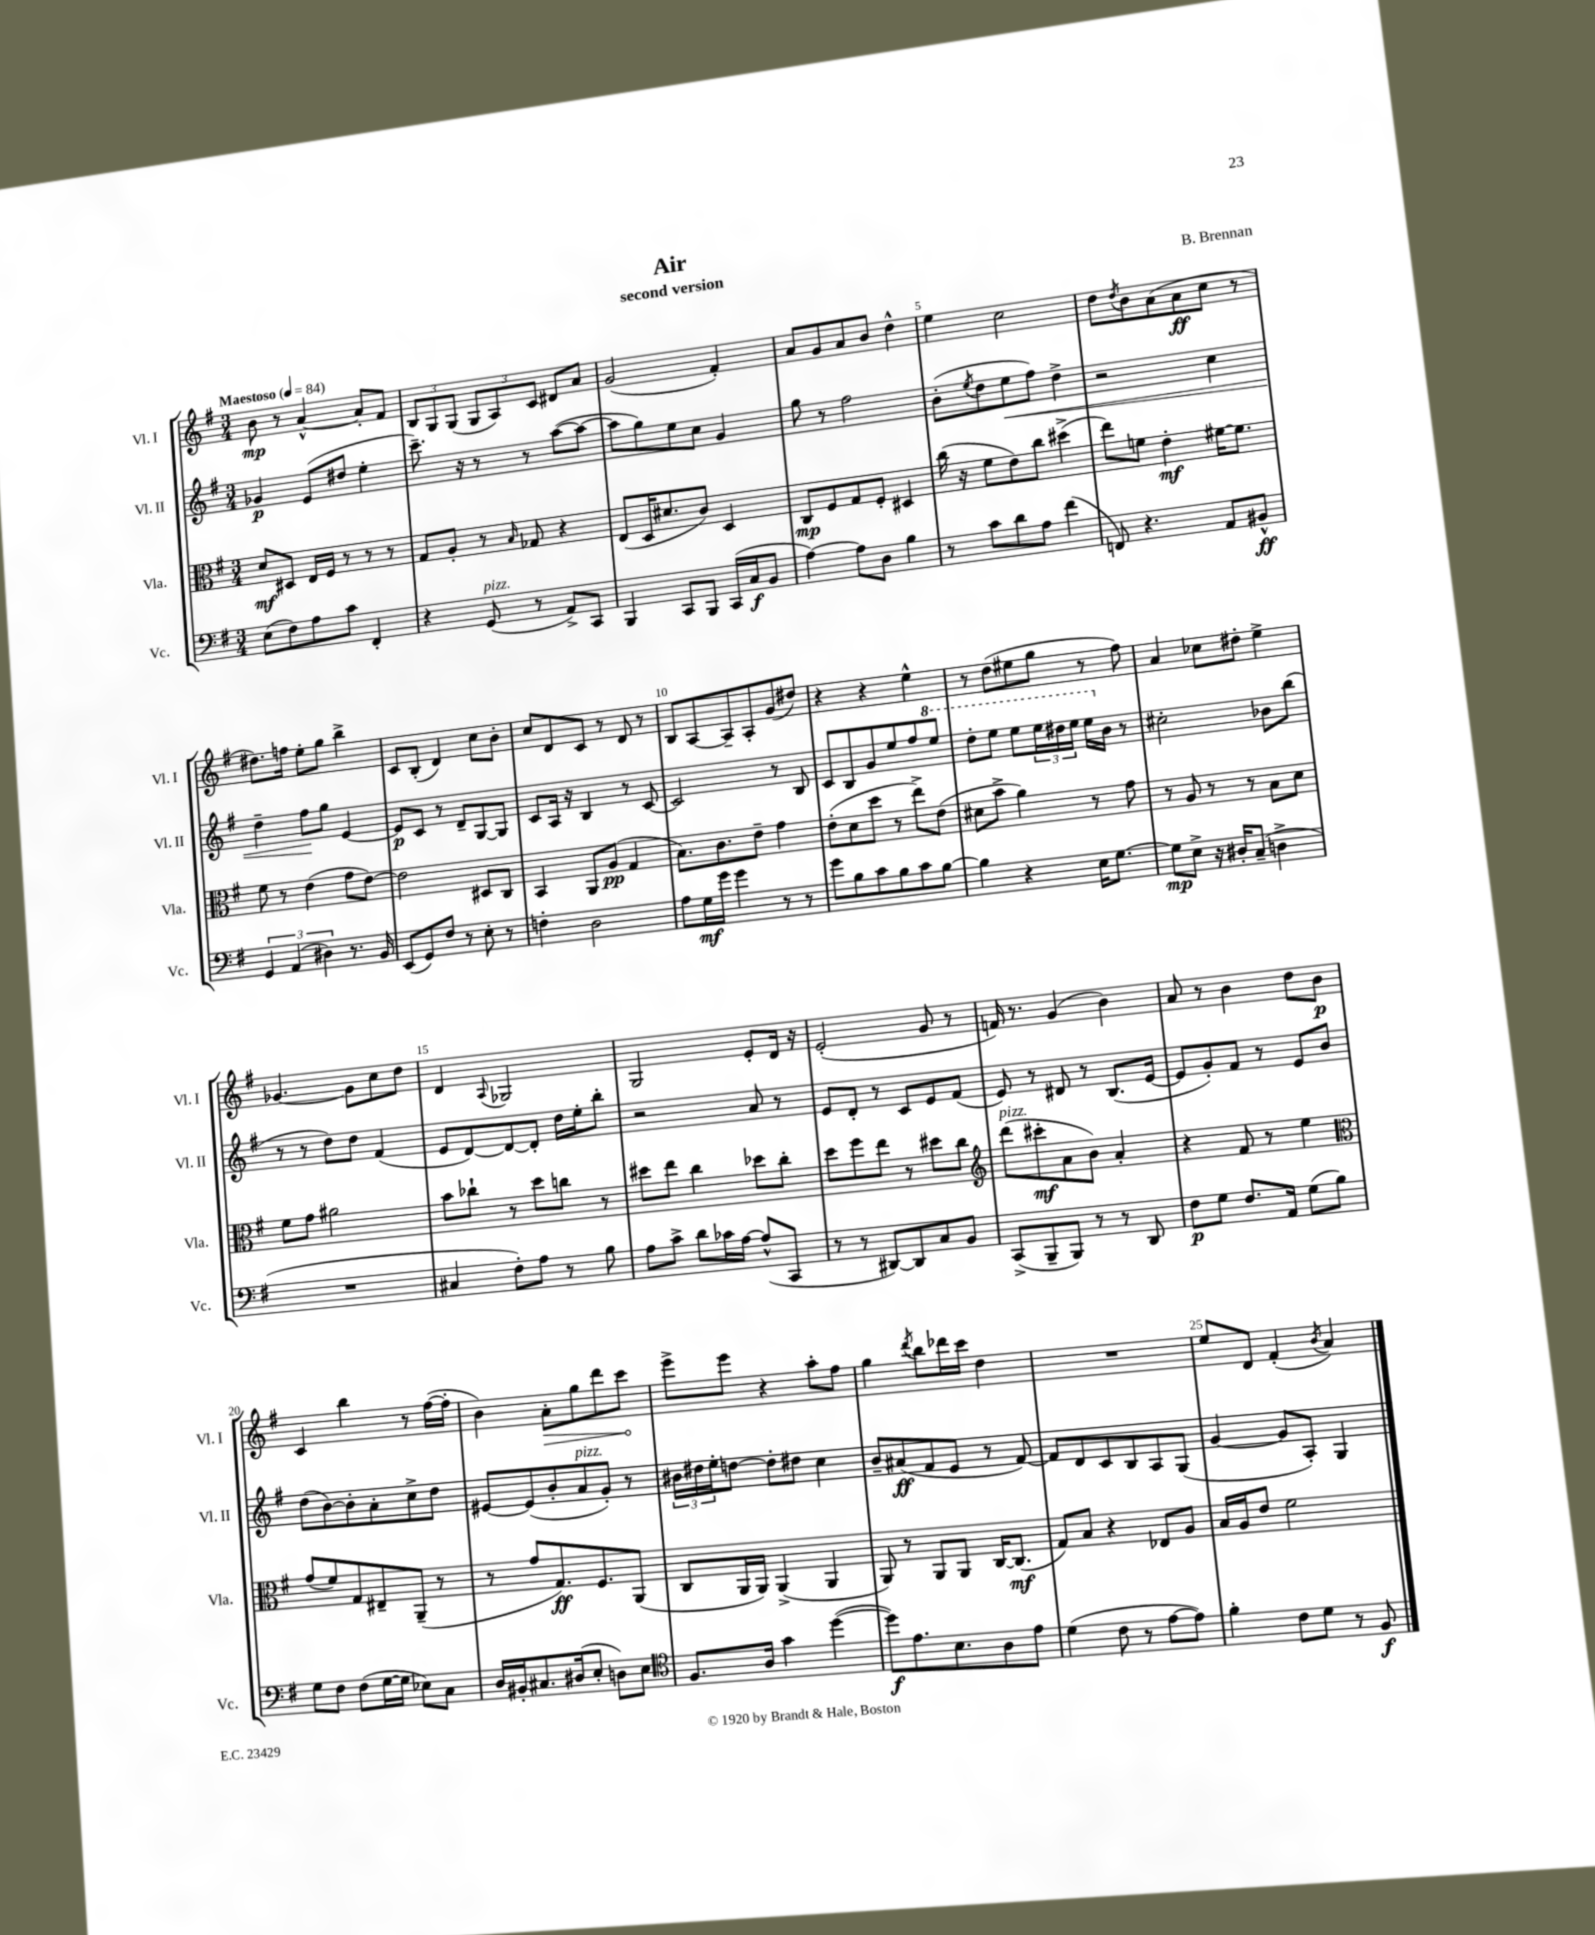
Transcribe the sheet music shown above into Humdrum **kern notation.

**kern	**dynam	**kern	**dynam	**kern	**dynam	**kern	**dynam
*part4	*part4	*part3	*part3	*part2	*part2	*part1	*part1
*staff4	*staff4	*staff3	*staff3	*staff2	*staff2	*staff1	*staff1
*I"Vc.	*	*I"Vla.	*	*I"Vl. II	*	*I"Vl. I	*
*I'Vc.	*	*I'Vla.	*	*I'Vl. II	*	*I'Vl. I	*
*clefF4	*	*clefC3	*	*clefG2	*	*clefG2	*
*k[f#]	*	*k[f#]	*	*k[f#]	*	*k[f#]	*
*M3/4	*	*M3/4	*	*M3/4	*	*M3/4	*
*MM84	*	*MM84	*	*MM84	*	*MM84	*
=1	=1	=1	=1	=1	=1	=1	=1
!	!	!	!	!	!	!LO:TX:a:B:t=Maestoso	!
(8E\L	.	8d/L	mf	4g-X/	p	8b\	mp
8F#\)	.	8D#X/J	.	.	.	8r	.
8A\	.	16E/LL	.	(8e/L	.	[4a^^/	.
.	.	16F#/JJ	.	.	.	.	.
8c\J	.	8r	.	8dd#X/J	.	.	.
4FF#'/	.	8r	.	4ee'\	.	8a'/L]	.
.	.	8r	.	.	.	8f#/J	.
=2	=2	=2	=2	=2	=2	=2	=2
4r	.	8G/L	.	8.ccc~\)	.	12B/L	.
.	.	.	.	.	.	12G/	.
.	.	8A'/J	.	.	.	.	.
.	.	.	.	.	.	(12G/J	.
.	.	.	.	16r	.	.	.
!LO:TX:a:i:t=pizz.	!	!	!	!	!	!	!
(8GG/	.	8r	.	8r	.	12G/L	.
.	.	.	.	.	.	12A/)	.
.	.	16qqB/	.	.	.	.	.
8r	.	8G-X/	.	8r	.	.	.
.	.	.	.	.	.	12c/J	.
8AA^/L)	.	4r	.	([8aa\L	.	8d#X/L	.
8CC/J	.	.	.	8aa\J_	.	8a/J	.
=3	=3	=3	=3	=3	=3	=3	=3
4BBB/	.	(8E/L	.	8aa\L]	.	(2g/	.
.	.	16D/K	.	8gg\)	.	.	.
.	.	8.d#X/	.	.	.	.	.
8CC/L	.	.	.	8ee\	.	.	.
8BBB/J	.	8c/J)	.	8cc\J	.	.	.
(16CC/LL	.	4D/	.	4g/	.	4f#'/)	.
16C/J	f	.	.	.	.	.	.
8BB/J	.	.	.	.	.	.	.
=4	=4	=4	=4	=4	=4	=4	=4
[4A\)	.	8C/L	mp	8gg\	.	8a/L	.
.	.	8F#/	.	8r	.	8g/	.
8A\L]	.	8G/	.	2ff#\	.	8a/	.
8D\J	.	8F#'/J	.	.	.	8b/J	.
4B\	.	4D#X/	.	.	.	4dd^^\	.
=5	=5	=5	=5	=5	=5	=5	=5
8r	.	(16cc\	.	(8b'\L	.	4ee\	.
.	.	16r	.	.	.	.	.
.	.	.	.	8qee/	.	.	.
8c\L	.	8f#\L	.	8dd\	.	.	.
!	!	!	!	!	!LO:HP:b	!	!
8d\	.	8e\)	.	8ee\	<	2cc\	.
8A\J	.	8cc\J	.	8ff#\J)	.	.	.
(4f#\	.	(4dd#X^\	.	4dd^\	.	.	.
=6	=6	=6	=6	=6	=6	=6	=6
8FFn/)	.	8ee\L)	.	2r	.	8dd\L	.
.	.	.	.	.	.	8qdd/	.
4.r	.	8fn\J	.	.	.	8b\	.
.	.	4e'\	mf	.	.	(8a\	.
.	.	.	.	.	.	8a\	ff
8AA/L	.	[16f#X\KL	.	4cc\	.	8cc\J	.
.	.	8.f#\J]	.	.	.	.	.
8BB#X^^/J	ff	.	.	.	.	8r	.
!!LO:LB:g=z
=7	=7	=7	=7	=7	=7	=7	=7
6GG/	.	8f#\	.	4dd~\	.	8.dd#X\L)	.
.	.	8r	.	.	.	.	.
(6AA/	.	.	.	.	.	.	.
.	.	.	.	.	.	16ffn\Jk	.
.	.	(4e\	.	8ff#\L	.	8ee'\L	.
6D#X\)	.	.	.	.	.	.	.
.	.	.	.	8gg\J	[	8gg\J	.
8.r	.	8g\L	.	[4e/	.	4bb^\	.
.	.	[8e\J)	.	.	.	.	.
16BB/	.	.	.	.	.	.	.
=8	=8	=8	=8	=8	=8	=8	=8
(8EE/L	.	2e\]	.	8e/L]	p	8c/L	.
8GG/)	.	.	.	8c/J	.	(8B'/J	.
8F#/J	.	.	.	8r	.	4d/)	.
8r	.	.	.	8d~/L	.	.	.
8E'\	.	8D#X/L	.	[8G/	.	8cc\L	.
8r	.	8C/J	.	8G/J]	.	8b'\J	.
=9	=9	=9	=9	=9	=9	=9	=9
4Fn'\	.	4BB/	.	8c/L	.	8cc/L	.
.	.	.	.	16A/Jk	.	8d/	.
.	.	.	.	16r	.	.	.
2D\	.	8AA/L	.	4B/	.	8c/J	.
.	.	(8A/J	pp	.	.	8r	.
.	.	4G/	.	8r	.	8d/	.
.	.	.	.	[8c/	.	8r	.
=10	=10	=10	=10	=10	=10	=10	=10
8A\L	.	8.B\L)	.	2c/]	.	8B/L	.
16G\L	mf	.	.	.	.	[8A/	.
16g\JJ	.	8.c\	.	.	.	.	.
4g\	.	.	.	.	.	8A~/]	.
.	.	8e~\J	.	.	.	8A'/	.
8r	.	4g\	.	8r	.	(8g/	.
8r	.	.	.	8B/	.	8dd#X/J)	.
=11	=11	=11	=11	=11	=11	=11	=11
8g\L	.	(8e'\L	.	8c/L	.	4r	.
8B\	.	8d\	.	8B/	.	.	.
8c\	.	8dd\J	.	8g/	.	4r	.
8B\	.	8r	.	8ee/	.	.	.
8c\	.	8ee^\L)	.	8ff#/	.	4ee^^\	.
*	*	*	*	*8va	*	*	*
[8B\J	.	(8e\J	.	8eee/J	.	.	.
=12	=12	=12	=12	=12	=12	=12	=12
4B\]	.	8d#X\L	.	8ddd'\L	.	8r	.
.	.	8b^\J	.	8eee\J	.	(8dd\L	.
4r	.	4a\)	.	8eee\L	.	8ee#X\	.
.	.	.	.	24eee\L	.	8gg\J	.
.	.	.	.	24ddd#X\	.	.	.
.	.	.	.	24eee\JJ	.	.	.
16E\KL	.	8r	.	16eee\LL	.	8r	.
*	*	*	*	*X8va	*	*	*
[8.G\J	.	.	.	16b\JJ	.	.	.
.	.	8g\	.	8r	.	8ff#\)	.
=13	=13	=13	=13	=13	=13	=13	=13
8G\L]	mp	8r	.	2cc#X'\	.	4a/	.
8E^\J	.	8A/	.	.	.	.	.
16r	.	8r	.	.	.	8cc-X\L	.
16D#X'/KL	.	.	.	.	.	.	.
(8C~/J	.	8r	.	.	.	8dd#X'\J	.
4Dn^\	.	8B\L	.	8b-X\L	.	4ee^\	.
.	.	8d\J	.	(8bb\J	.	.	.
!!LO:LB:g=z
=14	=14	=14	=14	=14	=14	=14	=14
2.r	.	8f#\L	.	8r	.	[4.g-X/	.
.	.	8g\J	.	8r	.	.	.
.	.	2a#X\	.	8dd\L)	.	.	.
.	.	.	.	8dd\J	.	8g-\L]	.
.	.	.	.	(4f#/	.	8cc\	.
.	.	.	.	.	.	8dd\J	.
=15	=15	=15	=15	=15	=15	=15	=15
4C#X/	.	8b\L	.	8e/L	.	4d/	.
.	.	8cc-X`\J	.	[8d/)	.	.	.
.	.	.	.	.	.	8qqA/	.
8F#'\L)	.	8r	.	8d/_	.	2G-X/	.
8A\J	.	8dd\L	.	8d'/J]	.	.	.
8r	.	8ccn\J	.	16dd\LL	.	.	.
.	.	.	.	16ee'\J	.	.	.
8B\	.	8r	.	8bb'\J	.	.	.
=16	=16	=16	=16	=16	=16	=16	=16
8A\L	.	8dd#X\L	.	2r	.	2G/	.
8c^\J	.	8ee\J	.	.	.	.	.
8d\L	.	4cc\	.	.	.	.	.
16c-X\L	.	.	.	.	.	.	.
[16A\JJ	.	.	.	.	.	.	.
(8A^^/L]	.	8dd-X\L	.	8a/	.	8e'/L	.
8CC/J	.	8cc'\J	.	8r	.	16d/Jk	.
.	.	.	.	.	.	16r	.
=17	=17	=17	=17	=17	=17	=17	=17
8r	.	8dd\L	.	8e/L	.	(2e'/	.
8r	.	8ff#\	.	8d'/J	.	.	.
[8DD#X/L)	.	8ee\J	.	8r	.	.	.
8DD#/]	.	8r	.	8c/L	.	.	.
8C/	.	8dd#X\L	.	8e/	.	8g/	.
8BB/J	.	8cc\J	.	(8f#/J	.	8r	.
=18	=18	=18	=18	=18	=18	=18	=18
*	*	*clefG2	*	*	*	*	*
!	!	!LO:TX:a:i:t=pizz.	!	!	!	!	!
(8CC^/L	.	(8ddd\L	.	8e/)	.	16fn/)	.
.	.	.	.	.	.	8.r	.
8BBB~/	.	8ccc#X'\	mf	8r	.	.	.
8BBB/J)	.	8a\	.	8d#X/	.	(4g/	.
8r	.	8b\J)	.	8r	.	.	.
8r	.	4a'/	.	(8.B/L	.	4b\)	.
8DD/	.	.	.	.	.	.	.
.	.	.	.	[16e/Jk	.	.	.
=19	=19	=19	=19	=19	=19	=19	=19
8F#\L	p	4r	.	8e/L]	.	8a/	.
8G\J	.	.	.	8g'/)	.	8r	.
8.F#/L	.	8f#/	.	8f#/J	.	4b\	.
.	.	8r	.	8r	.	.	.
16AA/Jk	.	.	.	.	.	.	.
(8G\L	.	4ee\	.	8e/L	.	8dd\L	.
8B\J)	.	.	.	8b/J	.	8b\J	p
!!LO:LB:g=z
=20	=20	=20	=20	=20	=20	=20	=20
*	*	*clefC3	*	*	*	*	*
8G\L	.	(8g/L	.	(8dd\L	.	4c/	.
8F#\J	.	8f#/)	.	[8b\)	.	.	.
(8F#\L	.	8G/	.	8b'\]	.	4bb\	.
[16G\L	.	8E#X~/	.	8a'\	.	.	.
16G\JJ]	.	.	.	.	.	.	.
8E-X\L)	.	(8AA~/J	.	8cc^\	.	8r	.
8C\J	.	8r	.	8dd\J	.	([16ff#\LL	.
.	.	.	.	.	.	16ff#'\JJ]	.
=21	=21	=21	=21	=21	=21	=21	=21
16D/LL	.	8r	.	[8e#X/L	.	4b\)	.
16BB#X'/J	.	.	.	.	.	.	.
8.C#X/	.	8g/L	.	(8e#/]	.	.	.
!	!	!	!	!	!	!	!LO:HP:b
.	.	8.G/)	ff	8b'/	.	8a'\L	>
(16D#X/k	.	.	.	.	.	.	.
!	!	!	!	!LO:TX:a:i:t=pizz.	!	!	!
8E'/J	.	.	.	8a/	.	8gg\	.
.	.	8.F#/	.	.	.	.	.
8Dn\L)	.	.	.	8g'/J)	.	8ddd\	.
8E\J	.	(8AA/J	.	8r	.	8ccc\J	.
.	.	.	.	.	.	.	]
=22	=22	=22	=22	=22	=22	=22	=22
*clefC4	*	*	*	*	*	*	*
8.F#/L	.	8C/L	.	24b#X\LL	.	8eee^\L	.
.	.	.	.	24dd#X\	.	.	.
.	.	.	.	24ee'\J	.	.	.
.	.	16AA/L	.	[8ddn\J	.	8eee\J	.
16A/Jk	.	16AA/JJ)	.	.	.	.	.
4g\	.	(4AA^/	.	8dd'\L]	.	4r	.
.	.	.	.	8dd#X\J	.	.	.
([4dd\	.	4AA/	.	4cc\	.	8aa'\L	.
.	.	.	.	.	.	8ff#\J	.
=23	=23	=23	=23	=23	=23	=23	=23
8dd\L])	f	8AA/)	.	8b~/L	.	4gg\	.
8.e\	.	8r	.	(8a#X/	ff	.	.
.	.	.	.	.	.	8qddd/	.
.	.	8AA/L	.	8f#/	.	8bb\L	.
8.B\	.	.	.	.	.	.	.
.	.	8AA/J	.	8e/J	.	16ddd-X\L	.
.	.	.	.	.	.	16ccc\JJ	.
8A\	.	[16C/KL	.	8r	.	4dd\	.
.	.	(8.C/J]	mf	.	.	.	.
8e\J	.	.	.	[8f#/)	.	.	.
=24	=24	=24	=24	=24	=24	=24	=24
(4d\	.	8G/L)	.	8f#/L]	.	2.r	.
.	.	8B/J	.	8d/	.	.	.
8c\	.	4r	.	8c/	.	.	.
8r	.	.	.	8B/	.	.	.
[8e\L	.	8E-X/L	.	8A/	.	.	.
8e\J])	.	8A/J	.	(8G/J	.	.	.
=25	=25	=25	=25	=25	=25	=25	=25
4f#'\	.	16B/LL	.	[4g/	.	8ee/L	.
.	.	16A/J	.	.	.	.	.
.	.	8e/J	.	.	.	8d/J	.
8c\L	.	2f#\	.	8g/L]	.	(4f#'/	.
8d\J	.	.	.	8A'/J)	.	.	.
.	.	.	.	.	.	8qb/	.
8r	.	.	.	4G/	.	4a/)	.
8F#/	f	.	.	.	.	.	.
==	==	==	==	==	==	==	==
*-	*-	*-	*-	*-	*-	*-	*-
